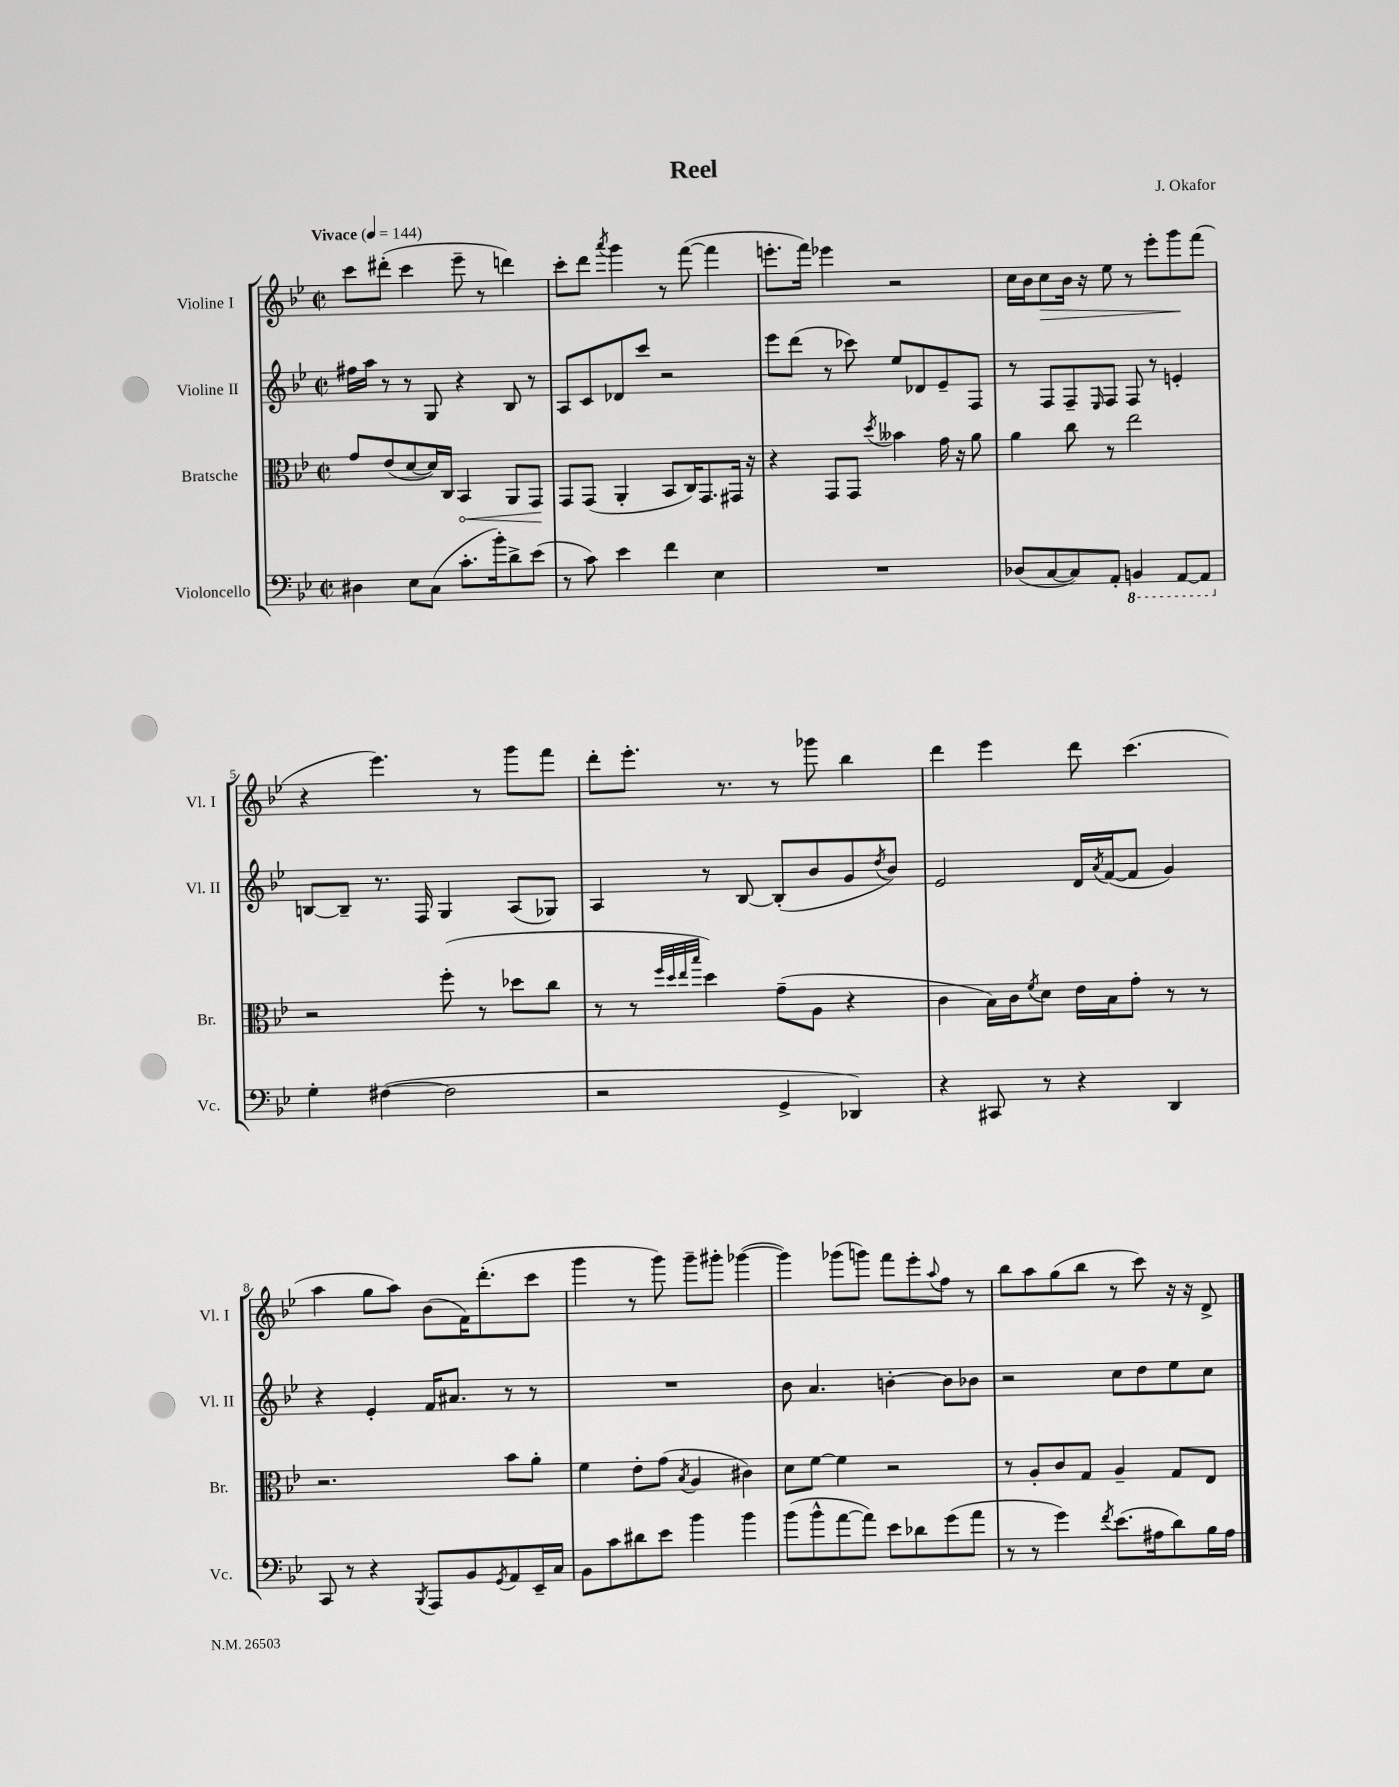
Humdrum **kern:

**kern	**kern	**kern	**kern
*staff4	*staff3	*staff2	*staff1
*clefF4	*clefC3	*clefG2	*clefG2
*k[b-e-]	*k[b-e-]	*k[b-e-]	*k[b-e-]
*M2/2	*M2/2	*M2/2	*M2/2
*met(c|)	*met(c|)	*met(c|)	*met(c|)
*MM144	*MM144	*MM144	*MM144
4D#	8g	16ff#	8ccc
.	.	16aa	.
.	(8e-	8r	(8ddd#'
8E-	[8d	8r	4ccc
(8C	16d])	8G	.
.	16C	.	.
8.c'	4BB-	4r	8eee-~
.	.	.	8r
16b-')	.	.	.
8d^	8AA	8B-	4ddd)
(8e-	8GG	8r	.
=	=	=	=
8r	8GG	8A	8ccc'
8c)	(8GG	8c	8ddd
.	.	.	8qaaa
4e-	4AA'	8d-	4ggg
.	.	8ccc	.
4f	8BB-	2r	8r
.	16C)	.	([8fff
.	8.GG	.	.
4E-	.	.	4fff]
.	16GG#	.	.
.	16r	.	.
=	=	=	=
1r	4r	8eee-	8.eee'
.	.	(8ddd	.
.	.	.	16fff)
.	8GG	8r	4eee-
.	8GG	8ccc-)	.
.	8qdd	.	.
.	4b--	8ee-	2r
.	.	8d-	.
.	16g	8e-~	.
.	16r	.	.
.	8a	8F	.
=	=	=	=
(8D-	4a	8r	16cc
.	.	.	16b-
[8C	.	8F	8cc
8C])	8cc	8F~	16b-
.	.	.	16r
.	.	16qqE-	.
8AA'	8r	8F	8ee-
4BBB	2ee-	8F	8r
.	.	8r	8eee-'
[8AAA	.	4e'	8ggg
8AAA]	.	.	(8fff
=	=	=	=
4G'	2r	[8B	4r
.	.	8B~]	.
([4F#	.	8.r	4.eee-)
.	.	16F	.
2F#]	(8ff'	4G	.
.	8r	.	8r
.	8dd-	(8A	8ggg
.	8cc	8G-)	8fff
=	=	=	=
2r	8r	4A	8ddd'
.	8r	.	8.eee-'
.	32qqff	.	.
.	32qqdd	.	.
.	32qqee-	.	.
.	32qqbb-	.	.
.	4dd)	8r	.
.	.	.	8.r
.	.	[8B-	.
4GG^	(8g~	(8B-']	8r
.	8A	8b-	8ggg-
4DD-)	4r	8g	4bb-
.	.	8qdd	.
.	.	8b-)	.
=	=	=	=
4r	4c	2e-	4ddd
8CC#	16B-)	.	4eee-
.	16c	.	.
.	8qf	.	.
8r	8d	.	.
4r	16e-	16d	8ddd
.	.	8qa	.
.	16B-	([16f	.
.	8g'	8f]	(4.ccc
4DD	8r	4g)	.
.	8r	.	.
=	=	=	=
8CC	2.r	4r	4aa
8r	.	.	.
4r	.	4e-'	8gg
.	.	.	8aa)
8qBBB-	.	.	.
8AAA	.	16f	(8b-
.	.	8.a#	.
8BB-	.	.	16f)
.	.	.	(8.ddd'
8qGG	.	.	.
8AA	8b-	8r	.
16EE-~	8a'	8r	8ccc
16C	.	.	.
=	=	=	=
8BB-	4f	1r	4ggg
8c	.	.	.
8d#	8e-'	.	8r
8e-	(8g	.	8ggg)
.	8qB-	.	.
4b-	4A	.	8ggg~
.	.	.	8ggg#'
4b-	4c#)	.	([4ggg-
=	=	=	=
(8b-	8d	8b-	4ggg-])
8b-^^	[8f	4.a	.
[8a	4f]	.	(8ggg-
8a])	.	.	8ggg)
8e-	2r	[4b'	8fff
8d-	.	.	8eee-'
.	.	.	8qqaa
(8g	.	8b]	8ff
8a	.	8b-	8r
=	=	=	=
8r	8r	2r	8bb-
8r	8A'	.	8aa
4g)	8c	.	(8gg
.	8G	.	8bb-
8qf	.	.	.
(8.e-	4A~	8cc	8r
.	.	8dd	8ccc)
16A#	.	.	.
8d)	8G	8ee-	16r
.	.	.	16r
16B-	8E-	8cc	8d^
16A#	.	.	.
==	==	==	==
*-	*-	*-	*-
